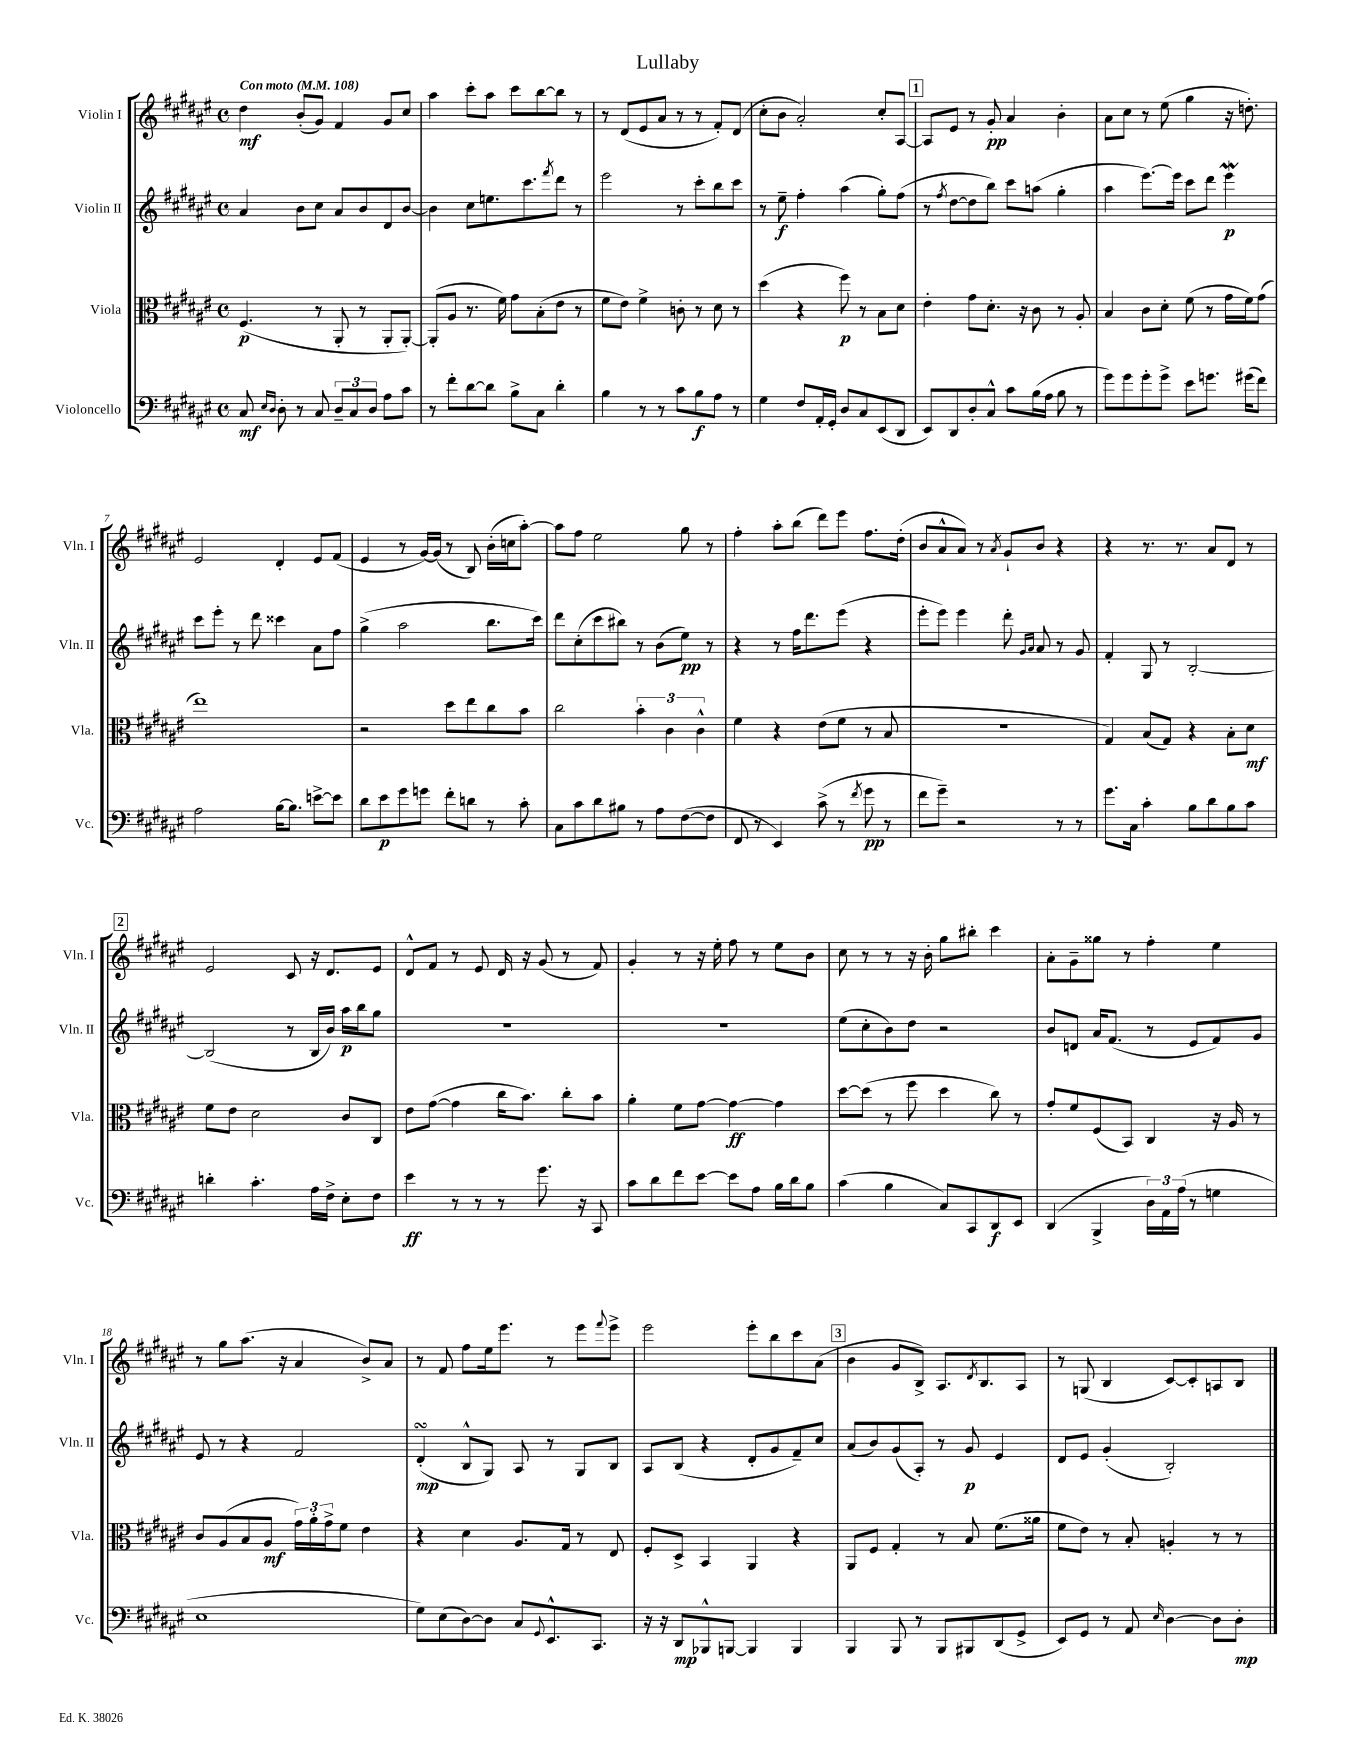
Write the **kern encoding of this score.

**kern	**dynam	**kern	**dynam	**kern	**dynam	**kern	**dynam
*part4	*part4	*part3	*part3	*part2	*part2	*part1	*part1
*staff4	*staff4	*staff3	*staff3	*staff2	*staff2	*staff1	*staff1
*I"Violoncello	*	*I"Viola	*	*I"Violin II	*	*I"Violin I	*
*I'Vc.	*	*I'Vla.	*	*I'Vln. II	*	*I'Vln. I	*
*clefF4	*	*clefC3	*	*clefG2	*	*clefG2	*
*k[f#c#g#d#a#e#]	*	*k[f#c#g#d#a#e#]	*	*k[f#c#g#d#a#e#]	*	*k[f#c#g#d#a#e#]	*
*M4/4	*	*M4/4	*	*M4/4	*	*M4/4	*
*met(c)	*	*met(c)	*	*met(c)	*	*met(c)	*
*MM108	*	*MM108	*	*MM108	*	*MM108	*
=1	=1	=1	=1	=1	=1	=1	=1
!	!	!	!	!	!	!LO:TX:a:B:t=Con moto	!
8C#/	mf	(4.F#/	p	4a#/	.	4dd#\	mf
16qqE#/LL	.	.	.	.	.	.	.
16qqD#/JJ	.	.	.	.	.	.	.
8D#'\	.	.	.	.	.	.	.
8r	.	.	.	8b\L	.	(8b'/L	.
8C#/	.	8r	.	8cc#\J	.	8g#/J)	.
12D#~/L	.	8AA#'/	.	8a#/L	.	4f#/	.
12C#/	.	.	.	.	.	.	.
.	.	8r	.	8b/	.	.	.
12D#/J	.	.	.	.	.	.	.
8A#\L	.	8AA#'/L	.	8d#/	.	8g#/L	.
8c#\J	.	[8AA#'/J)	.	[8b/J	.	8cc#/J	.
=2	=2	=2	=2	=2	=2	=2	=2
8r	.	(8AA#'/L]	.	4b\]	.	4aa#\	.
8f#'\L	.	8A#/J	.	.	.	.	.
[8d#\	.	8.r	.	8cc#\L	.	8ccc#'\L	.
8d#\J]	.	.	.	8.een\	.	8aa#\J	.
.	.	16f#\)	.	.	.	.	.
8B^\L	.	8g#\L	.	.	.	8ccc#\L	.
.	.	.	.	8.ccc#\	.	.	.
8C#\J	.	(8B'\	.	.	.	[8bb\	.
.	.	.	.	8qfff#/	.	.	.
4d#'\	.	8e#\J	.	8ddd#\J	.	8bb\J]	.
.	.	8r	.	8r	.	8r	.
=3	=3	=3	=3	=3	=3	=3	=3
4B\	.	8f#\L	.	2eee#\	.	8r	.
.	.	8e#\J)	.	.	.	(8d#/L	.
8r	.	4f#^\	.	.	.	8e#/	.
8r	.	.	.	.	.	8a#/J	.
8c#\L	.	8cn'\	.	8r	.	8r	.
8B\	f	8r	.	8ccc#'\L	.	8r	.
8A#\J	.	8d#\	.	8bb\	.	8f#'/L)	.
8r	.	8r	.	8ccc#\J	.	(8d#/J	.
=4	=4	=4	=4	=4	=4	=4	=4
4G#\	.	(4dd#\	.	8r	.	8cc#'\L	.
.	.	.	.	8ee#~\	f	8b\J	.
8F#/L	.	4r	.	4ff#'\	.	2a#'/)	.
16AA#'/L	.	.	.	.	.	.	.
16GG#'/JJ	.	.	.	.	.	.	.
8D#/L	.	8ff#\)	p	(4aa#\	.	.	.
8C#/	.	8r	.	.	.	.	.
(8EE#/	.	8B\L	.	8gg#'\L)	.	8cc#'/L	.
8DD#/J	.	8d#\J	.	(8ff#\J	.	[8A#/J	.
!!LO:REH:place=s1:t=1
=5	=5	=5	=5	=5	=5	=5	=5
8EE#/L)	.	4e#'\	.	8r	.	8A#/L]	.
.	.	.	.	8qff#/	.	.	.
8DD#/	.	.	.	[8dd#\L	.	8e#/J	.
8D#'/	.	8g#\L	.	8dd#\]	.	8r	.
8C#^^/J	.	8.d#'\J	.	8bb\J)	.	8g#'/	pp
8c#\L	.	.	.	8ccc#\L	.	4a#/	.
.	.	16r	.	.	.	.	.
(16B\L	.	8c#\	.	(8aan\J	.	.	.
16A#\JJ	.	.	.	.	.	.	.
8B\	.	8r	.	4gg#'\	.	4b'\	.
8r	.	8A#'/	.	.	.	.	.
=6	=6	=6	=6	=6	=6	=6	=6
8g#\L)	.	4B/	.	4aa#\	.	8a#\L	.
8g#\	.	.	.	.	.	8cc#\J	.
8g#'\	.	8c#\L	.	[8.eee#\L)	.	8r	.
8g#^\J	.	8d#'\J	.	.	.	(8ee#\	.
.	.	.	.	16eee#\Jk]	.	.	.
8e#\L	.	(8f#\	.	8ccc#\L	.	4gg#\	.
8.gn\J	.	8r	.	8ddd#\J	.	.	.
.	.	16g#\LL	.	4eee#W\	p	16r	.
(16g#X\KL	.	16f#\J)	.	.	.	8.ddn'\)	.
8f#\J)	.	(8g#\J	.	.	.	.	.
!!LO:LB:g=z
=7	=7	=7	=7	=7	=7	=7	=7
2A#\	.	1ee#)	.	8ccc#\L	.	2e#/	.
.	.	.	.	8eee#'\J	.	.	.
.	.	.	.	8r	.	.	.
.	.	.	.	8ddd#\	.	.	.
[16B\KL	.	.	.	4ccc##X\	.	4d#'/	.
8.B\J]	.	.	.	.	.	.	.
[8en^\L	.	.	.	8a#\L	.	8e#/L	.
8e\J]	.	.	.	8ff#\J	.	(8f#/J	.
=8	=8	=8	=8	=8	=8	=8	=8
8d#\L	.	2r	.	(4gg#^\	.	4e#/	.
8e#\	p	.	.	.	.	.	.
8g#\	.	.	.	2aa#\	.	8r	.
8gn\J	.	.	.	.	.	[16g#/LL)	.
.	.	.	.	.	.	(16g#/JJ]	.
8f#'\L	.	8dd#\L	.	.	.	8r	.
8dn\J	.	8ee#\	.	.	.	8B/)	.
8r	.	8cc#\	.	8.bb\L	.	(16b'\LL	.
.	.	.	.	.	.	16ccn\J	.
8c#'\	.	8b\J	.	.	.	[8aa#'\J)	.
.	.	.	.	16ccc#\Jk)	.	.	.
=9	=9	=9	=9	=9	=9	=9	=9
8C#\L	.	2cc#\	.	8ddd#\L	.	8aa#\L]	.
8c#\	.	.	.	(8cc#'\	.	8ff#\J	.
8d#\	.	.	.	8ccc#\	.	2ee#\	.
8B#X\J	.	.	.	8bb#X\J)	.	.	.
8r	.	6b'\	.	8r	.	.	.
8A#\L	.	.	.	(8b\L	.	.	.
.	.	6c#\	.	.	.	.	.
([8F#\	.	.	.	8ee#\J)	pp	8gg#\	.
.	.	6c#^^\	.	.	.	.	.
8F#\J]	.	.	.	8r	.	8r	.
=10	=10	=10	=10	=10	=10	=10	=10
8FF#/	.	4f#\	.	4r	.	4ff#'\	.
8r	.	.	.	.	.	.	.
4EE#/)	.	4r	.	8r	.	8aa#'\L	.
.	.	.	.	16ff#\KL	.	(8bb\J	.
.	.	.	.	8.ddd#\	.	.	.
(8c#^\	.	(8e#\L	.	.	.	8ddd#\L)	.
8r	.	8f#\J	.	(8eee#\J	.	8eee#\J	.
8qf#/	.	.	.	.	.	.	.
8g#\	pp	8r	.	4r	.	8.ff#\L	.
8r	.	8B/	.	.	.	.	.
.	.	.	.	.	.	(16dd#'\Jk	.
=11	=11	=11	=11	=11	=11	=11	=11
8f#\L	.	1r	.	8eee#'\L	.	8b/L	.
8g#~\J)	.	.	.	8eee#\J)	.	8a#^^/	.
2r	.	.	.	4eee#\	.	8a#/J)	.
.	.	.	.	.	.	8r	.
.	.	.	.	.	.	8qa#/	.
.	.	.	.	8ddd#'\	.	8g#`/L	.
.	.	.	.	16qqg#/LL	.	.	.
.	.	.	.	16qqa#/JJ	.	.	.
.	.	.	.	8a#/	.	8b/J	.
8r	.	.	.	8r	.	4r	.
8r	.	.	.	8g#/	.	.	.
=12	=12	=12	=12	=12	=12	=12	=12
8.g#\L	.	4G#/)	.	4f#'/	.	4r	.
16C#\Jk	.	.	.	.	.	.	.
4c#'\	.	(8B/L	.	8G#/	.	8.r	.
.	.	8G#/J)	.	8r	.	.	.
.	.	.	.	.	.	8.r	.
8B\L	.	4r	.	[2B'/	.	.	.
8d#\	.	.	.	.	.	8a#/L	.
8B\	.	8B'\L	.	.	.	8d#/J	.
8c#\J	.	8d#\J	mf	.	.	8r	.
!!LO:LB:g=z
!!LO:REH:place=s1:t=2
=13	=13	=13	=13	=13	=13	=13	=13
4dn'\	.	8f#\L	.	(2B/]	.	2e#/	.
.	.	8e#\J	.	.	.	.	.
4.c#'\	.	2d#\	.	.	.	.	.
.	.	.	.	8r	.	8c#/	.
16A#\LL	.	.	.	16B/LL	.	16r	.
16F#^\JJ	.	.	.	16b/JJ)	.	8.d#/L	.
8E#'\L	.	8c#/L	.	16aa#\LL	p	.	.
.	.	.	.	16bb\J	.	.	.
8F#\J	.	8C#/J	.	8gg#\J	.	8e#/J	.
=14	=14	=14	=14	=14	=14	=14	=14
4e#\	ff	8e#\L	.	1r	.	8d#^^/L	.
.	.	([8g#\J	.	.	.	8f#/J	.
8r	.	4g#\]	.	.	.	8r	.
8r	.	.	.	.	.	8e#/	.
8r	.	16cc#\KL	.	.	.	16d#/	.
.	.	8.b\J)	.	.	.	16r	.
8.g#\	.	.	.	.	.	(8g#/	.
.	.	8cc#'\L	.	.	.	8r	.
16r	.	.	.	.	.	.	.
8CC#/	.	8b\J	.	.	.	8f#/)	.
=15	=15	=15	=15	=15	=15	=15	=15
8c#\L	.	4a#'\	.	1r	.	4g#'/	.
8d#\	.	.	.	.	.	.	.
8f#\	.	8f#\L	.	.	.	8r	.
[8e#\J	.	[8g#\J	.	.	.	16r	.
.	.	.	.	.	.	16ee#'\	.
8e#\L]	.	4g#\_	ff	.	.	8ff#\	.
8A#\J	.	.	.	.	.	8r	.
16B\LL	.	4g#\]	.	.	.	8ee#\L	.
16d#\J	.	.	.	.	.	.	.
8B\J	.	.	.	.	.	8b\J	.
=16	=16	=16	=16	=16	=16	=16	=16
(4c#\	.	[8dd#\L	.	(8ee#\L	.	8cc#\	.
.	.	(8dd#\J]	.	8cc#'\	.	8r	.
4B\	.	8r	.	8b\)	.	8r	.
.	.	8ff#\	.	8dd#\J	.	16r	.
.	.	.	.	.	.	16b'\	.
8C#/L)	.	4dd#\	.	2r	.	8gg#\L	.
8CC#/	.	.	.	.	.	8bb#X'\J	.
8DD#/	f	8cc#\)	.	.	.	4ccc#\	.
8EE#/J	.	8r	.	.	.	.	.
=17	=17	=17	=17	=17	=17	=17	=17
(4DD#/	.	8g#'/L	.	8b/L	.	8a#'\L	.
.	.	8f#/	.	8dn/J	.	8g#~\	.
4BBB^/	.	(8F#/	.	16a#/KL	.	8gg##X\J	.
.	.	.	.	(8.f#/J	.	.	.
.	.	8BB/J)	.	.	.	8r	.
24D#\LL)	.	4C#/	.	8r	.	4ff#'\	.
24AA#\	.	.	.	.	.	.	.
(24A#\JJ	.	.	.	.	.	.	.
8r	.	.	.	8e#/L	.	.	.
4Gn\	.	16r	.	8f#/)	.	4ee#\	.
.	.	16A#/	.	.	.	.	.
.	.	8r	.	8g#/J	.	.	.
!!LO:LB:g=z
=18	=18	=18	=18	=18	=18	=18	=18
1E#	.	8c#/L	.	8e#/	.	8r	.
.	.	(8A#/	.	8r	.	8gg#\L	.
.	.	8B/	.	4r	.	(8.aa#\J	.
.	.	8A#/J	mf	.	.	.	.
.	.	.	.	.	.	16r	.
.	.	24g#\LL)	.	2f#/	.	4a#/	.
.	.	24a#'\	.	.	.	.	.
.	.	24g#^\J	.	.	.	.	.
.	.	8f#\J	.	.	.	.	.
.	.	4e#\	.	.	.	8b^/L)	.
.	.	.	.	.	.	8a#/J	.
=19	=19	=19	=19	=19	=19	=19	=19
8G#\L)	.	4r	.	(4d#sSSS'/	mp	8r	.
(8E#\	.	.	.	.	.	8f#/	.
[8D#\)	.	4d#\	.	8B^^/L	.	8ff#\L	.
8D#\J]	.	.	.	8G#/J)	.	16ee#\k	.
.	.	.	.	.	.	8.eee#\J	.
8C#/L	.	8.A#/L	.	8A#/	.	.	.
8qqGG#/	.	.	.	.	.	.	.
8.EE#^^/	.	.	.	8r	.	8r	.
.	.	16G#/Jk	.	.	.	.	.
.	.	8r	.	8G#/L	.	8eee#\L	.
8.CC#/J	.	.	.	.	.	.	.
.	.	.	.	.	.	8qqfff#/	.
.	.	8E#/	.	8B/J	.	8eee#^\J	.
=20	=20	=20	=20	=20	=20	=20	=20
16r	.	8F#'/L	.	8A#/L	.	2eee#\	.
16r	.	.	.	.	.	.	.
8DD#/L	mp	8D#^/J	.	(8B/J	.	.	.
8BBB-X^^/	.	4BB/	.	4r	.	.	.
[8BBBn/J	.	.	.	.	.	.	.
4BBB/]	.	4AA#/	.	8d#'/L	.	8eee#'\L	.
.	.	.	.	8g#/	.	8bb\	.
4BBB/	.	4r	.	8f#~/)	.	8ccc#\	.
.	.	.	.	8cc#/J	.	(8a#\J	.
!!LO:REH:place=s1:t=3
=21	=21	=21	=21	=21	=21	=21	=21
4BBB/	.	8AA#/L	.	(8a#/L	.	4b\	.
.	.	8F#/J	.	8b/)	.	.	.
8BBB/	.	4G#'/	.	(8g#/	.	8g#/L	.
8r	.	.	.	8A#'/J)	.	8B^/J)	.
8BBB/L	.	8r	.	8r	.	8.A#/L	.
8BBB#X/	.	8B/	.	8g#/	p	.	.
.	.	.	.	.	.	8qd#/	.
.	.	.	.	.	.	8.B/	.
(8DD#/	.	(8.f#\L	.	4e#/	.	.	.
8GG#^/J	.	.	.	.	.	8A#/J	.
.	.	16a##X\Jk	.	.	.	.	.
=22	=22	=22	=22	=22	=22	=22	=22
8EE#/L)	.	8f#\L	.	8d#/L	.	8r	.
8GG#/J	.	8e#\J)	.	8e#/J	.	(8Gn/	.
8r	.	8r	.	(4g#'/	.	4B/	.
8AA#/	.	8B'/	.	.	.	.	.
16qqE#/	.	.	.	.	.	.	.
[4D#\	.	4An'/	.	2B'/)	.	[8c#/L)	.
.	.	.	.	.	.	8c#'/]	.
8D#\L]	.	8r	.	.	.	8An/	.
8D#'\J	mp	8r	.	.	.	8B/J	.
==	==	==	==	==	==	==	==
*-	*-	*-	*-	*-	*-	*-	*-
